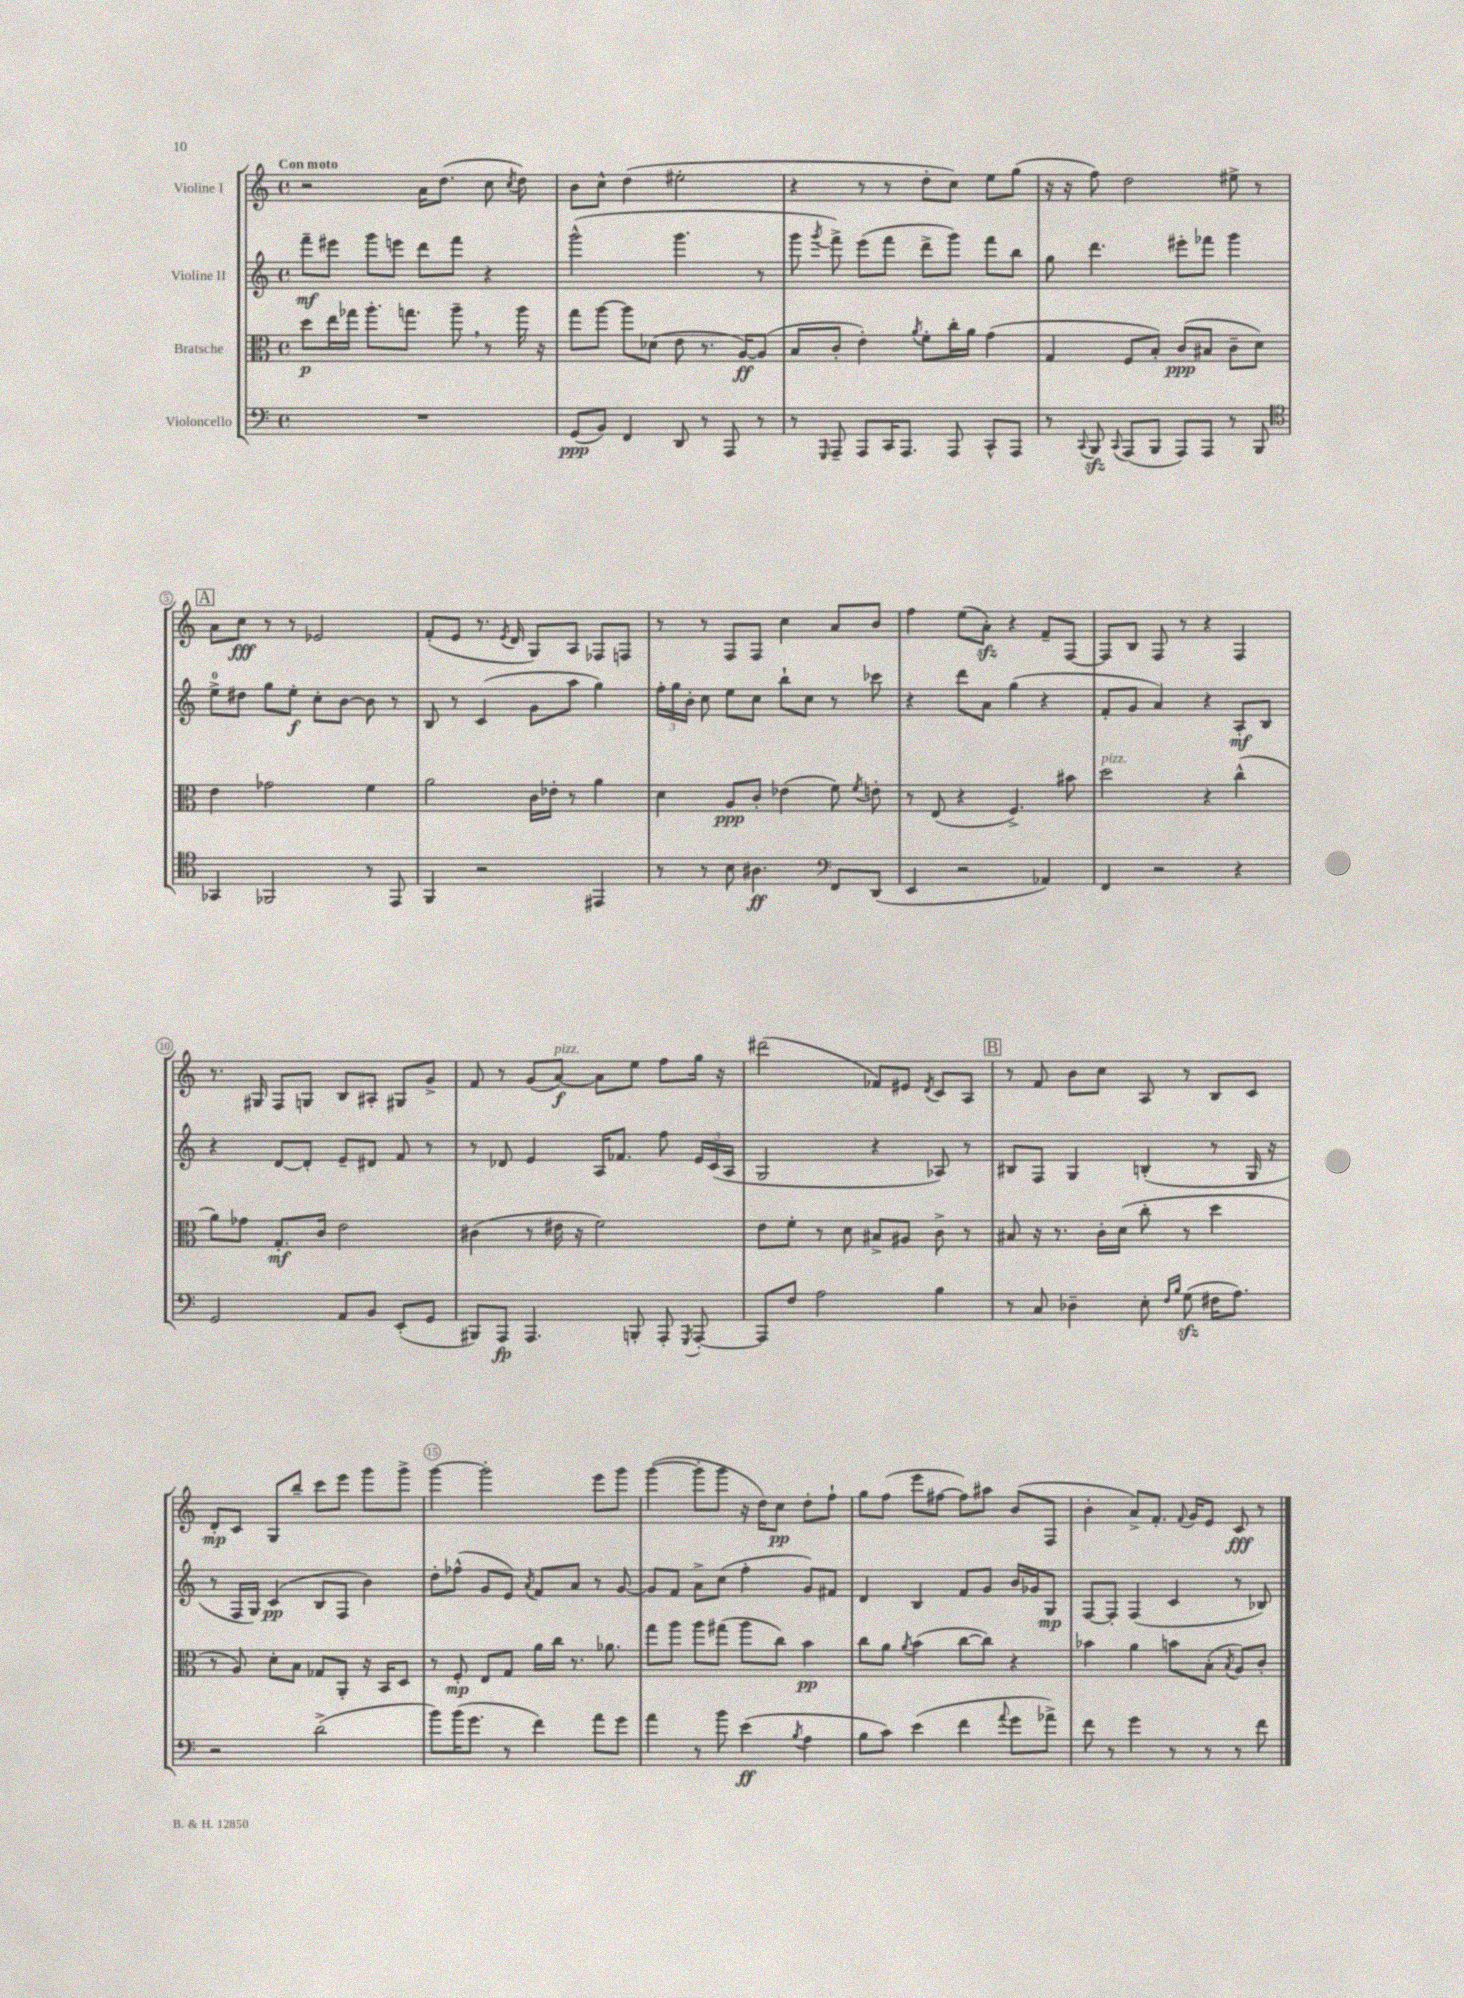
<<
\new StaffGroup <<
\new Staff = "s0" \with { instrumentName = "Violine I" } {
    \clef treble \key c \major \defaultTimeSignature \time 4/4 \tempo "Con moto"
    \autoBeamOff r2 a'16[ d''8.]( c''8 \acciaccatura { c''8 } d''8) |
    b'8[ c''8]-^ d''4( eis''2-. |
    r4 r8 r8 d''8[-. c''8]) e''8[ g''8]( |
    r16 r16 f''8) d''2 eis''8-> r8 |
    \mark \markup { \box "A" } a'8[ c''8]\fff r8 r8 ees'2 |
    f'8[-.( e'8] r8. \acciaccatura { e'8 } d'16 g8[) a8] fes8[ f8] |
    r8 r8 f8[ f8] c''4 a'8[ b'8] |
    f''4 e''8[( a'8]-.\sfz) r4 f'8[-- f8]~ |
    f8[ b8] f8 r8 r4 f4 |
    r8. gis16 f8[ g8] b8[ ais8]-. gis8[ g'8]-> |
    f'8 r8 g'8[( a'8]~\f^\markup { \italic "pizz." }) a'8[ e''8] f''8[ g''16] r16 |
    dis'''2( fes'8[) eis'8] \acciaccatura { d'8 } c'8[ a8] |
    \mark \markup { \box "B" } r8 f'8 b'8[ c''8] a8 r8 b8[ c'8] |
    d'8[-.\mp c'8] g8[ b''8]-- c'''8[ e'''8] g'''8[ g'''8]-> |
    g'''4~ g'''2-. e'''8[ g'''8] |
    g'''4~( g'''8[-. g'''8] r16 d''16[) c''8]\pp d''8[-. f''8]-! |
    g''8[ f''8]( e'''8[ fis''8]~ fis''8[) ais''8] b'8[( f8] |
    b'4-. a'8[->) f'8.]-. \appoggiatura { f'8 } g'16[ e'8] c'8\fff r8 \bar "|." |
}
\new Staff = "s1" \with { instrumentName = "Violine II" } {
    \clef treble \key c \major \defaultTimeSignature \time 4/4
    \autoBeamOff f'''8[--\mf eis'''8] g'''8[ e'''8] d'''8[ f'''8] r4 |
    g'''2-^( g'''4. r8 |
    g'''8 \acciaccatura { g'''8 } f'''8->) e'''8[( f'''8] d'''8[-> g'''8]) f'''8[ b''8] |
    g''8 d'''4. eis'''8[-. fes'''8] g'''4 |
    \mark \markup { \box "A" } e''8[-0-> dis''8] g''8[ e''8]-.\f c''8[-. b'8]~ b'8 r8 |
    b8 r8 c'4( g'8[ a''8] g''4) |
    \tuplet 3/2 { f''16[-. g''16 b'16]-. } c''8 e''8[ c''8] b''8[-! c''8] r8 ces'''8 |
    r4 d'''8[ a'8] g''4( r4 |
    f'8[-. g'8] a'4) r4 a8[-.\mf b8] |
    r4 d'8[~ d'8]-. e'8[-- dis'8] f'8 r8 |
    r8 des'8 e'4 a16[ fes'8.] f''8 \tuplet 3/2 { e'16[ c'16( a16] } |
    g2 r4 aes8) r8 |
    \mark \markup { \box "B" } bis8[ f8] g4 b4-.( r8 g16 r16 |
    r8 f16[ g16]) c'4\pp( b8[ f8] b'4) |
    d''8[-. fes''8]-^( g'8[ e'8]) \acciaccatura { a'8 } f'8[ a'8] r8 g'8~ |
    g'8[ f'8] a'8[-> c''8]( f''4-. g'8[) fis'8] |
    d'4 b4 f'8[ g'8] b'16[ ges'16 g8]\mp |
    f8[~ f8]-. f4( c'4 r8 bes8) \bar "|." |
}
\new Staff = "s2" \with { instrumentName = "Bratsche" } {
    \clef alto \key c \major \defaultTimeSignature \time 4/4
    \autoBeamOff d''8[\p e''16 ges''16] a''8.[-. g''8.] a''8-- \breathe r8 a''16 r16 |
    g''8[ a''8]~ a''8[ des'8]( e'8 r8. a16[~\ff) a8]( |
    b8[ c'8]-. e'4-.) \acciaccatura { a'8 } f'8[-. c''16-. a'16] g'4( |
    g4 f8[ b8]-.) c'8[\ppp( bis8] c'8[-- d'8]) |
    \mark \markup { \box "A" } e'4 ges'2 f'4 |
    a'2 c'16[ ees'16]-. r8 a'4 |
    d'4 a8[\ppp c'8]-. ees'4( f'8) \acciaccatura { f'8 } e'8-. |
    r8 e8( r4 f4.->) bis'8 |
    d''2^\markup { \italic "pizz." } r4 c''4-^( |
    a'8[) ges'8] g8.[-.\mf c'16] e'2 |
    cis'4( r8 eis'16 r16 f'2) |
    e'8[ f'8]-. r8 d'8 bis8[-> ais8] c'8-> r8 |
    \mark \markup { \box "B" } bis8 r16 r8. c'16[-. d'16]( c''8-. r8 d''4 |
    r8 a8) d'8[-. b8] ges8[ a,8]-. r16 b,16[ d8] |
    r8 f8-.\mp e8[ g8] a'16[ c''16] r8. aes'8. |
    g''8[ a''8] a''8[ gis''8]( a''8[ c''8]) b'4\pp |
    c''8[ a'8] \acciaccatura { a'8 } b'4( c''8[~ c''8]) r4 |
    bes'4 a'4 b'8[ b8]-.( \acciaccatura { b8 } a8[) c'8]-. \bar "|." |
}
\new Staff = "s3" \with { instrumentName = "Violoncello" } {
    \clef bass \key c \major \defaultTimeSignature \time 4/4
    \autoBeamOff R1 |
    g,8[\ppp( b,8]) f,4 d,8 r8 a,,8 r8 |
    r8 \grace { g,,16 } a,,8-- a,,8[ c,16 a,,8.] a,,8 c,8[-^ a,,8] |
    r8 \appoggiatura { c,8 } b,,8\sfz \appoggiatura { c,8 } a,,8[( b,,8] a,,8[) a,,8] r8 b,,8 |
    \mark \markup { \box "A" } \clef tenor ges,4 fes,2 r8 e,8 |
    f,4 r2 eis,4 |
    r8 r8 b8 ais4.\ff \clef bass f,8[ d,8]( |
    e,4 r2 aes,4) |
    f,4 r2 r4 |
    g,2 a,8[ b,8] e,8[-.( g,8] |
    bis,,8[) a,,8]\fp a,,4. b,,8-. a,,8-. \acciaccatura { g,,8 } a,,8~-. |
    a,,8[ f8] a2 b4 |
    \mark \markup { \box "B" } r8 c8 des4-- e8-. \grace { f16[ b16] } g8\sfz( fis16[ a8.]) |
    r2 d'2->( |
    b'8[) b'16( g'8.] r8 f'4) a'8[ g'8] |
    a'4 r8 b'8 e'4\ff( \acciaccatura { b8 } a4 |
    b8[ c'8]) e'4( f'4 \appoggiatura { a'8 } g'8[ aes'8]->) |
    f'8 r8 g'4 r8 r8 r8 f'8 \bar "|." |
}
>>
>>
\layout { \context { \Score \override BarNumber.break-visibility = ##(#f #t #t) barNumberVisibility = #(every-nth-bar-number-visible 5) \override BarNumber.stencil = #(make-stencil-circler 0.1 0.3 ly:text-interface::print) } }
